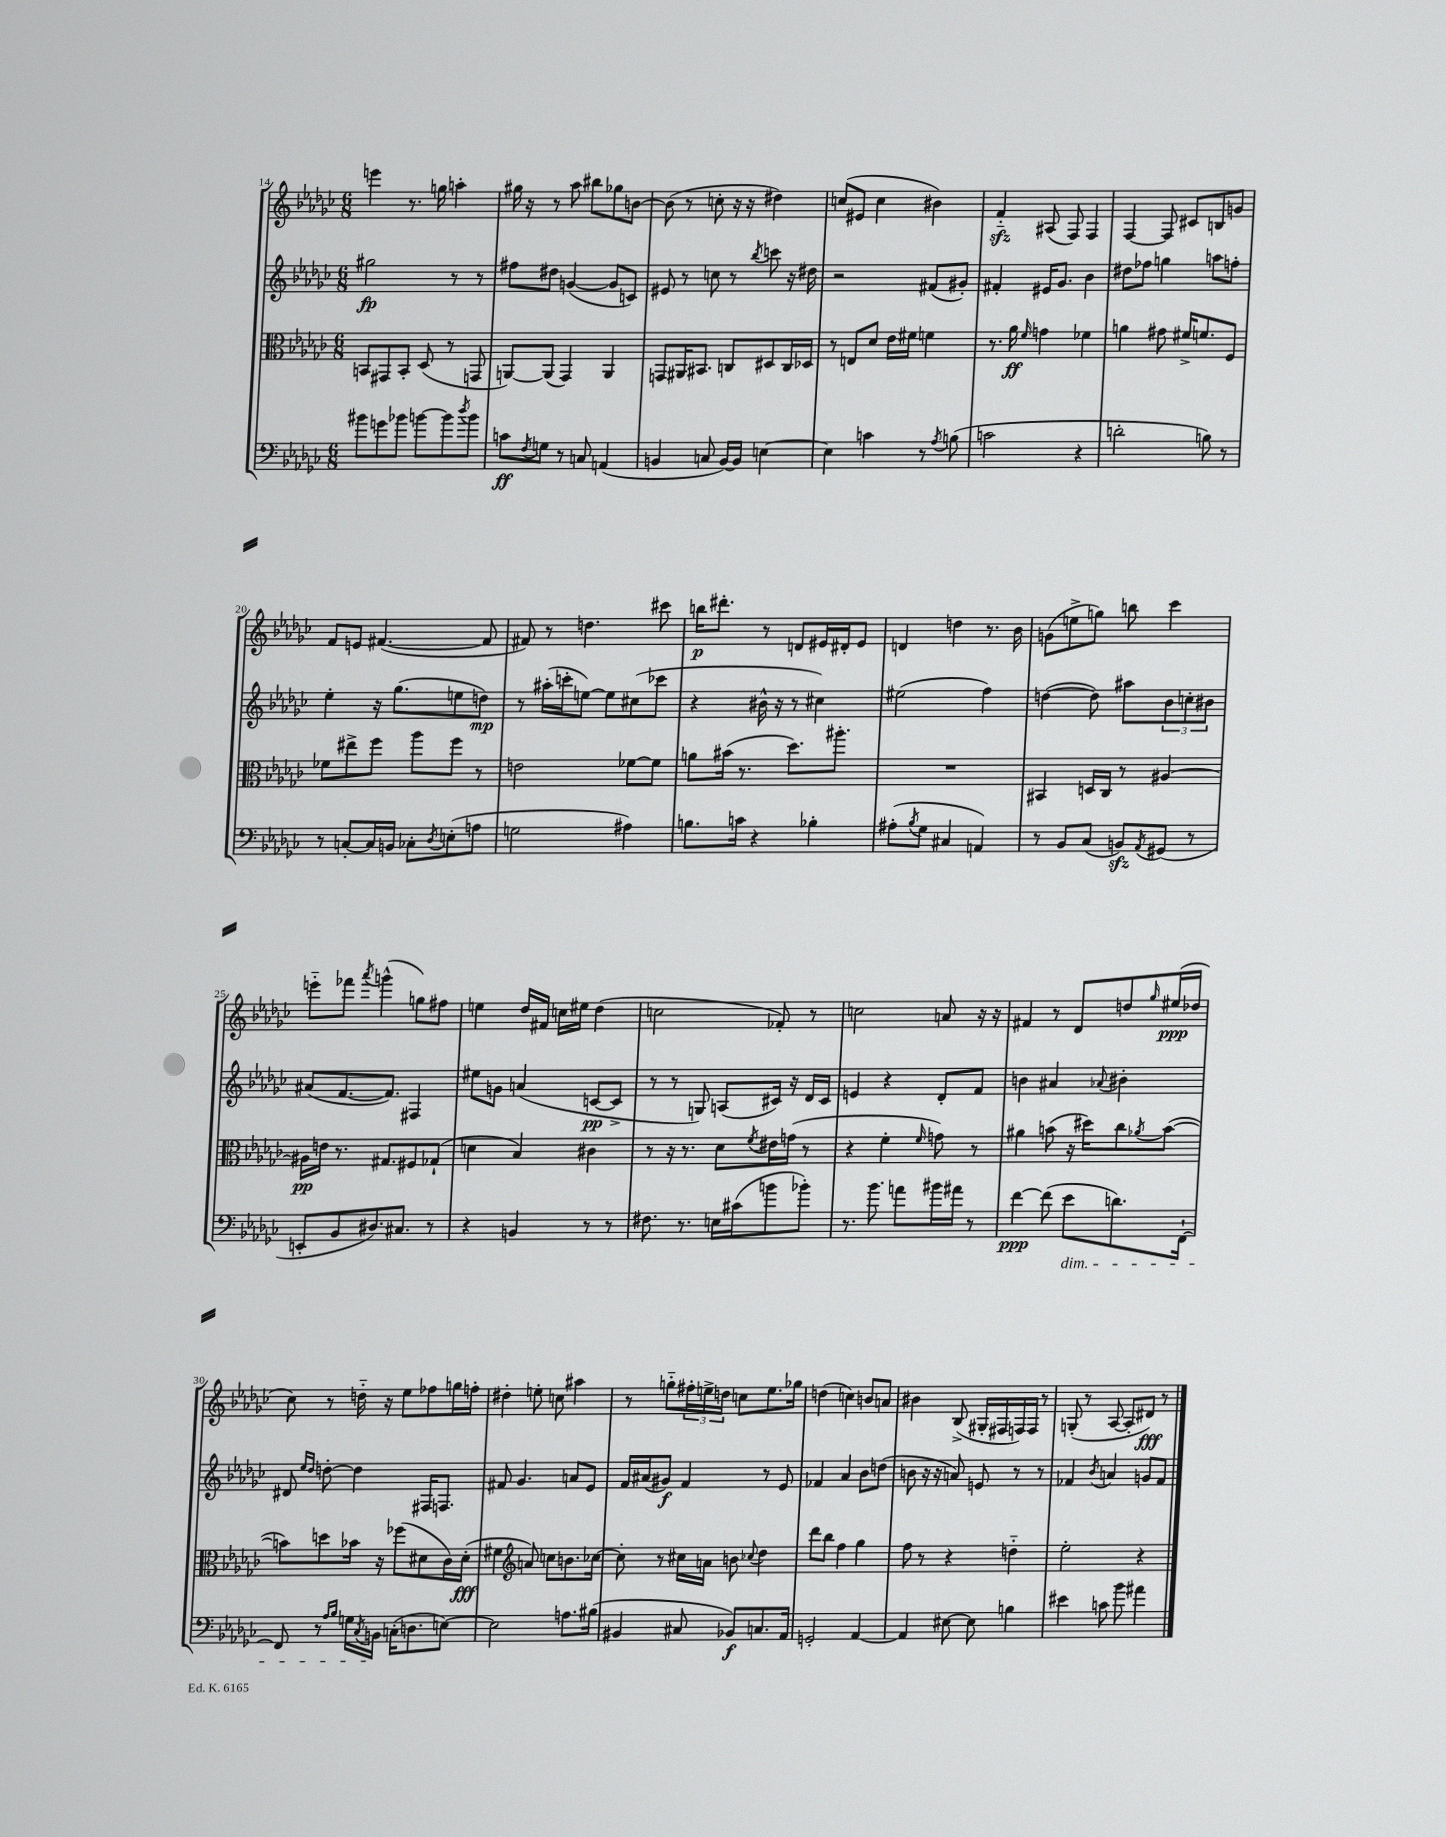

**kern	**kern	**kern	**kern
*staff4	*staff3	*staff2	*staff1
*clefF4	*clefC3	*clefG2	*clefG2
*k[b-e-a-d-g-c-]	*k[b-e-a-d-g-c-]	*k[b-e-a-d-g-c-]	*k[b-e-a-d-g-c-]
*M6/8	*M6/8	*M6/8	*M6/8
8b#	8BB	2gg#	4eee
8g	8GG#	.	.
8b-	8BB'	.	8.r
[8b	(8D-	.	.
.	.	.	16gg
8b]	8r	8r	4aa'
8qdd-	.	.	.
8b	8GG	8r	.
=	=	=	=
8c	[8AA)	8ff#	16gg#
.	.	.	16r
8qF	.	.	.
8G	(8AA]	8dd#	8r
8r	4GG-)	([4g	8aa-
8C	.	.	8bb#
(4AA	4AA	8g]	8gg-
.	.	8c)	[8b
=	=	=	=
4BB	8GG	8e#	(8b]
.	16AA#	8r	8r
.	8.BB#	.	.
8C	.	8cc	8cc'
[16BB)	8C	8r	16r
16BB]	.	.	16r
.	.	8qbb-	.
[4E	8D#	8ccc	4dd#)
.	16C	16r	.
.	16D-	16dd#	.
=	=	=	=
4E]	8r	2r	(8cc
.	8E	.	8e#
4c	8d-	.	4cc
.	16e-	.	.
.	16f#	.	.
8r	4f	(8f#	4b#)
8qA-	.	.	.
(8B	.	8g#')	.
=	=	=	=
2c	8.r	4f#'	4f'~
.	16a-	.	.
.	16qqf	.	.
.	4g	16e#	(8A#
.	.	8.g-	.
.	.	.	8F)
4r	4f-	4b-	4F
=	=	=	=
2d'	4a	8dd#	[4F
.	.	8ff-	.
.	8g#	4gg	8F]
.	16f#^	.	8c#
.	8.f	.	.
8B)	.	8aa	8B
8r	8F	8ff'	8g
=	=	=	=
8r	8f-	4ee-'	8f
[8C'	8ee#^	.	8e
16C]	8ff	16r	([4.f#
16BB	.	(8.gg-	.
8C-'	8aa-	.	.
8qD-	.	.	.
(8E'	8ff	8ee	.
8A	8r	8dd)	8f#]
=	=	=	=
2G	2e	8r	8f#)
.	.	(16aa#'	8r
.	.	16ccc'	.
.	.	[8ee)	4.dd
.	.	8ee]	.
4A#)	[8f-	(8cc#	.
.	8f-]	8ccc-	8ccc#
=	=	=	=
8.B	8a	4r	16bb
.	.	.	8.ddd#'
.	(16b#	.	.
16c	8.r	.	.
4r	.	16b#^^	8r
.	.	16r	.
.	8.dd-)	8r	8d
4B-'	.	4cc#)	16e#
.	8.aa#'	.	16d#'
.	.	.	8e#
=	=	=	=
(8A#'	2.r	(2ee#	4d
8qB-	.	.	.
8G-	.	.	.
4C#	.	.	4dd
4AA)	.	4ff)	8.r
.	.	.	16b-
=	=	=	=
8r	4BB#	([4dd	(8g
8BB-	.	.	8ee^
(8C-	16D	8dd])	8gg)
.	16C-	.	.
8BB)	8r	8aa#	8bb
8qAA-	.	.	.
(8GG#	[4A#	12b-	4ccc-
.	.	12cc'	.
8r	.	.	.
.	.	12b#	.
=	=	=	=
8EE'	16A#]	(8a#	8eee'~
.	16e	.	.
8BB-	8.r	[8.f	8fff-
.	.	.	8qaaa-
8.D#)	.	.	(4ggg^^
.	8.G#	8.f])	.
8.C#	.	.	.
.	8F#	4F#	8gg)
8r	(8G-`	.	8ff#
=	=	=	=
4r	4d	8ee#	4ee
.	.	8g	.
4BB	4B-)	(4a	16dd-
.	.	.	16f#
.	.	.	16cc
.	.	.	16ee#
8r	4c#	[8c	(4dd-
8r	.	8c^]	.
=	=	=	=
8.F#	8r	8r	2cc
.	16r	8r	.
8.r	8.r	.	.
.	.	8G)	.
16E	8d-	(8A	.
(16c#	.	.	.
.	8qf	.	.
8b	16e#	16c#)	8f-')
.	(16g	16r	.
8b-')	8r	16d-	8r
.	.	16c#	.
=	=	=	=
8.r	4r	4e	2cc
8.b-	.	.	.
.	4f'	4r	.
8a	.	.	.
.	16qqf	.	.
16b#	8g)	8d-'	8a
16a#	.	.	.
8r	8r	8f	16r
.	.	.	16r
=	=	=	=
[4f	4a#	4b	4f#
(8f]	(8b	4a#	8r
8e-	16r	.	8d-
.	16dd#)	.	.
.	.	8qqa-	.
8.d)	8cc-	4b#'	8dd
.	8qa-	.	16qqgg-
.	([8b	.	(16ee#
[16FF`	.	.	16dd-
=	=	=	=
8FF]	8b])	8d#	8cc-)
.	.	16qqee-	.
.	.	16qqdd-	.
8r	8dd	[8dd'	8r
16qqA-	.	.	.
16qqB-	.	.	.
16G	16b-	4dd]	16dd'~
8qC-	.	.	.
16BB	16r	.	16r
(16C'	(8ff-	.	8ee-
8.D	.	.	.
.	8d#	16F#	8ff-
.	.	8.F	.
[8E)	16c-)	.	16gg
.	(16d#'	.	16ff'
=	=	=	=
2E]	4f#	8f#	4dd#'
.	.	4.g-	.
*	*clefG2	*	*
.	8a)	.	8ee'
.	8cc	.	8cc
8.A	8.b	8a	4aa#
.	.	8e-	.
(16B#	[16cc-	.	.
=	=	=	=
4BB#	8cc-']	16f	8r
.	.	(16a#	.
.	8r	8g#)	8gg'~
8C#	16cc#	4f	24ff#'
.	.	.	24ee^
.	16a	.	.
.	.	.	24dd
8BB-)	8b	.	8cc
.	8qqcc-	.	.
8.C	4dd-	8r	8.ee
.	.	8e-	.
16AA-	.	.	16gg-
=	=	=	=
2GG'	8ddd-	4f-	(4dd
.	8bb-	.	.
.	4ff	4a-	4cc)
[4AA-	4gg-	8b-	8b
.	.	(8dd	8a
=	=	=	=
4AA-]	8ff	8b	4b#
.	8r	16r	.
.	.	16r	.
[8E#	4r	8a)	(8B-^
8E#]	.	8e	16G#'
.	.	.	16F#
4B	4dd'~	8r	16F)
.	.	.	16F
.	.	8r	8r
=	=	=	=
4e#	2ee-'	4f-	(8G'
.	.	.	8r
.	.	8qb-	.
8c	.	4a	[8A-
8b-	.	.	8A-']
4a#	4r	8g	8d#)
.	.	8f-	8r
==	==	==	==
*-	*-	*-	*-
